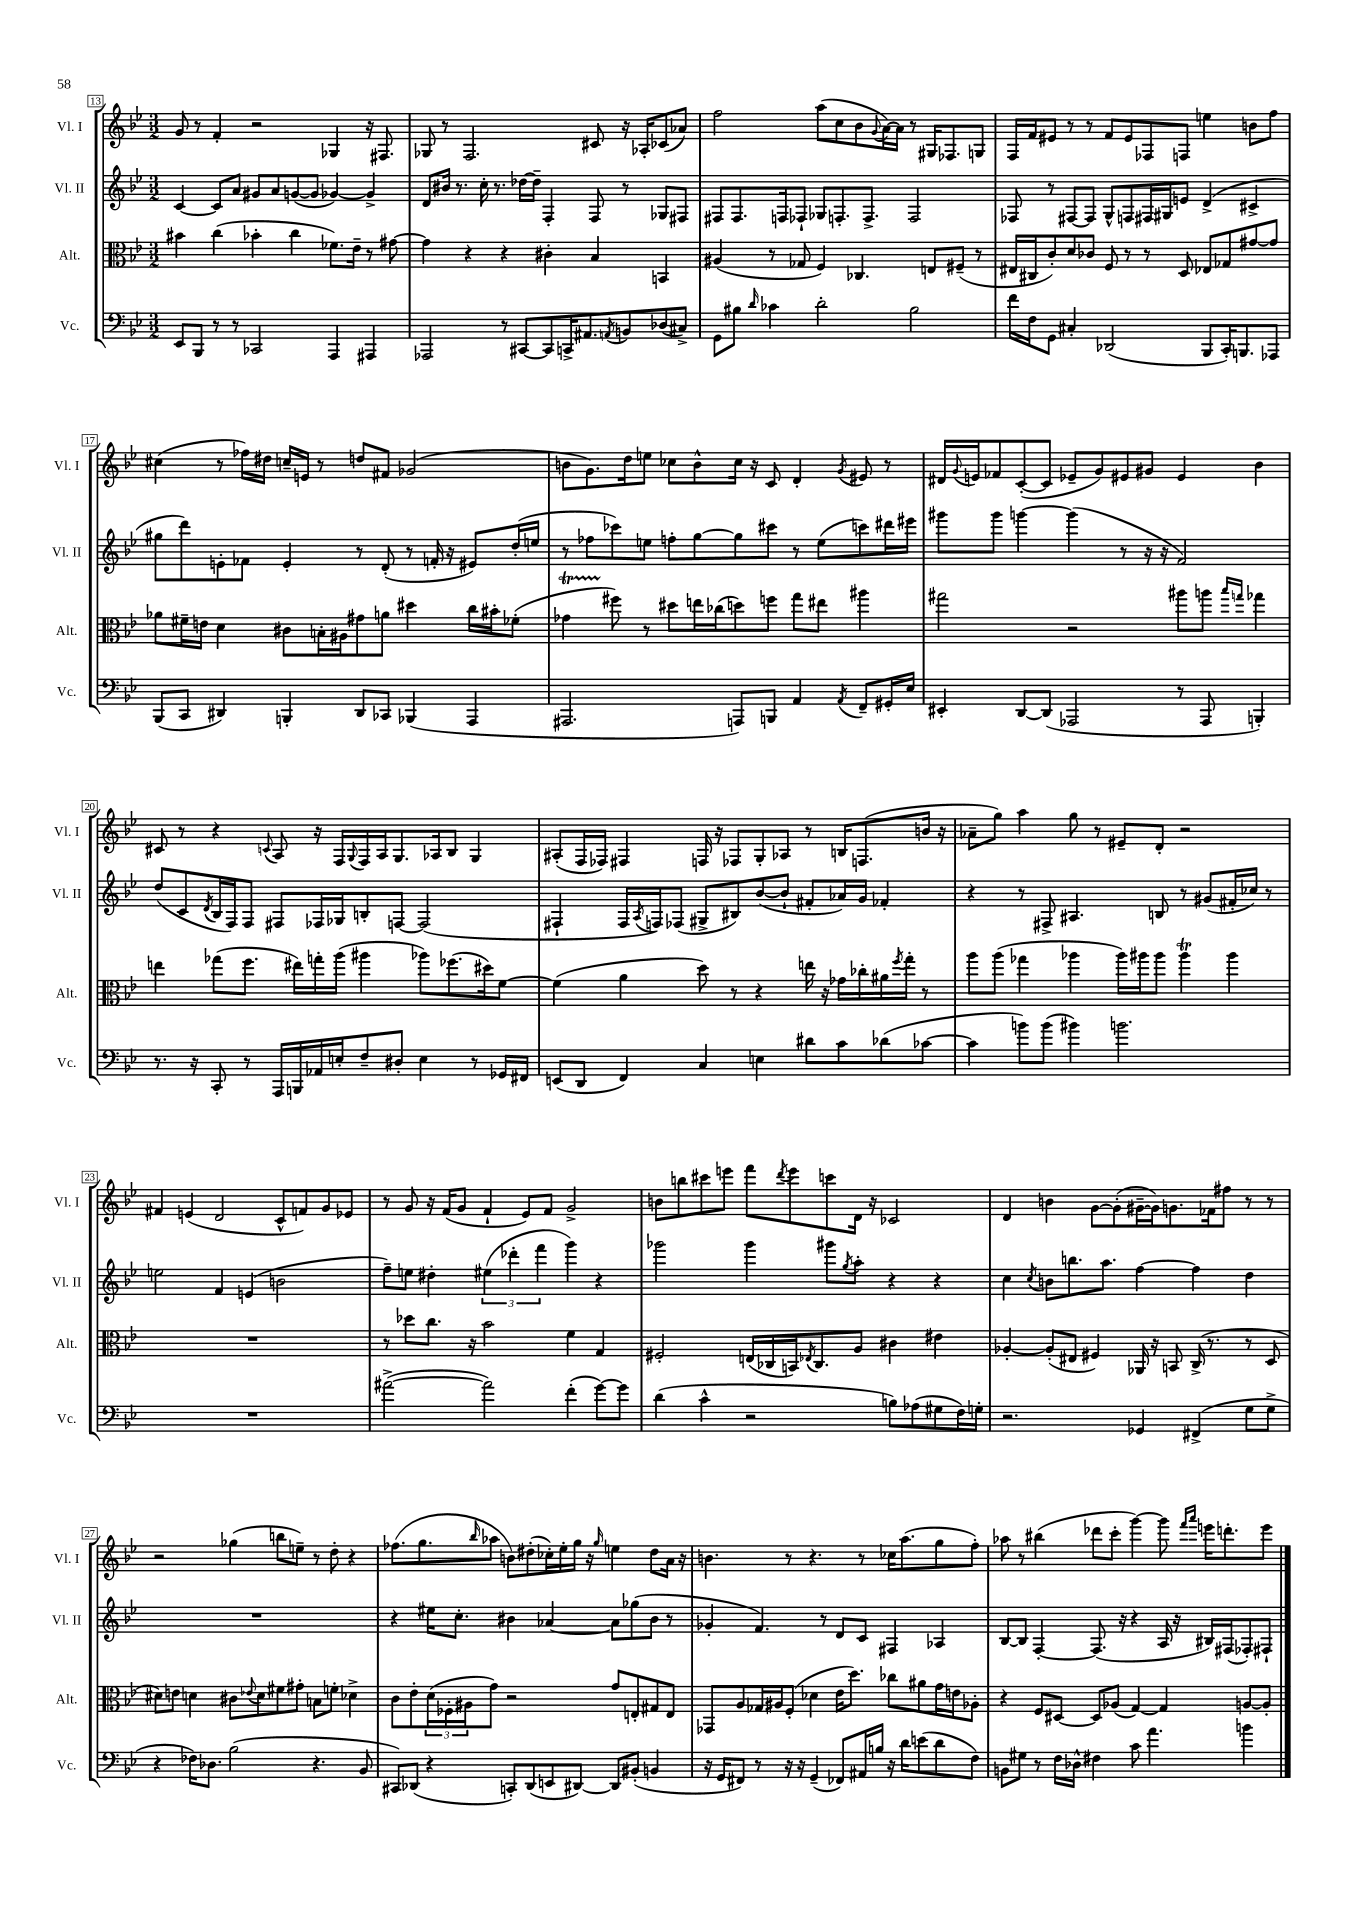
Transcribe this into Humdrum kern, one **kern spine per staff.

**kern	**kern	**kern	**kern
*part4	*part3	*part2	*part1
*staff4	*staff3	*staff2	*staff1
*I"Vc.	*I"Alt.	*I"Vl. II	*I"Vl. I
*I'Vc.	*I'Alt.	*I'Vl. II	*I'Vl. I
*clefF4	*clefC3	*clefG2	*clefG2
*k[b-e-]	*k[b-e-]	*k[b-e-]	*k[b-e-]
*M3/2	*M3/2	*M3/2	*M3/2
=13	=13	=13	=13
8EE-/L	4b#X\	[4c/	8g/
8BBB-/J	.	.	8r
8r	(4cc\	8c/L]	4f'/
8r	.	8a/J	.
2CC-X/	4b-X'\	8g#X/L	2r
.	.	8a/	.
.	4cc\	([8gn/	.
.	.	8g/J]	.
4AAA/	8.f-X\L)	[4g-X/)	4G-X/
.	16e-~\Jk	.	.
4AAA#X/	8r	4g-^/]	16r
.	.	.	8.F#X/
.	[8g#X\	.	.
=14	=14	=14	=14
2AAA-X/	4g#\]	8d/L	8G-X/
.	.	16b#X/Jk	8r
.	.	8.r	.
.	4r	.	2.F/
.	.	16cc'\	.
.	.	8.r	.
8r	4r	.	.
[8CC#X/L	.	[16dd-X\LL	.
.	.	16dd-~\JJ]	.
8CC#/]	4c#X'\	4F'/	.
16CCn^/K	.	.	.
8.AA#X/	.	.	.
.	4B-/	8F/	8c#X/
8qAAn/	.	.	.
8BBn/	.	8r	16r
.	.	.	16A-X'/KL
(8D-X/	4BBn/	8G-X/L	(8c-X/
8C#X^/J)	.	8F#X/J	8a-X/J)
=15	=15	=15	=15
8GG\L	(4A#X/	8F#X/L	2ff\
8B#X\J	.	8.F#/	.
16qqd/	.	.	.
4c-X\	8r	.	.
.	.	16Fn/k	.
.	8G-X/	8F-X`/J	.
2d'\	4F/)	8G-X/L	(8aa\L
.	.	8.Fn'/	8cc\
.	4.C-X/	.	8b-\
.	.	8.F^/J	.
.	.	.	8qqg/
.	.	.	[16a\L)
.	.	.	16a\JJ]
2B#\	.	2F/	8r
.	8En/L	.	16G#X/KL
.	.	.	8.F-X/
.	(8F#X~/J	.	.
.	8r	.	8Gn/J
=16	=16	=16	=16
16f\LL	16E#X/LL	8F-X/	16F/LL
16F\J	16C#X/J	.	16f/J
8GG\J	8c'/)	8r	8e#X/J
4C#X'/	8d/	[8F#X/L	8r
.	8c-X/J	8F#/J]	8r
(2DD-X/	8F/	8G^^/L	8f/L
.	8r	8Fn/	8e#/
.	8r	16F#X/L	8F-X/
.	.	16G#X/J	.
.	8D/	8en/J	8Fn/J
8BBB-/L	8E-X/L	(4d^/	4een\
16CC'/K)	8G-X/	.	.
8.BBBn/	.	.	.
.	[8g#X/	4c#X^/	8bn\L
8AAA-X/J	8g#/J]	.	8ff\J
!!LO:LB:g=z
=17	=17	=17	=17
(8BBB-/L	8a-X\L	8gg#X\L	(4cc#X\
8CC/J	16f#X~\L	8ddd\)	.
.	16en\JJ	.	.
4DD#X/)	4d\	8en'\	8r
.	.	8f-X\J	16ff-X\LL)
.	.	.	16dd#X\JJ
4BBBn'/	8c#X\L	4e'/	16ccn~/LL
.	.	.	16en/JJ
.	16Bn'\L	.	8r
.	16A#X\J	.	.
8DD#/L	8g#X\	8r	8ddn/L
8CC-X/J	8an\J	(8d'/	8f#X/J
(4BBB-X/	4dd#X\	8r	(2g-X/
.	.	16fn'/	.
.	.	16r	.
4AAA/	16cc\LL	8e#X/L)	.
.	16b#X'\J	.	.
.	(8f-X'\J	(16dd'/L	.
.	.	16een/JJ	.
=18	=18	=18	=18
2.AAA#X/	4g-XT\	8r	8bn\L
.	.	8ff-X\L	8.g\)
.	8ff#X\)	8ccc-X\)	.
.	.	.	16dd\k
.	8r	8een\J	8een\J
.	8dd#X\L	8ffn'\L	8cc-X\L
.	16een\L	[8gg\	8b^^\
.	(16cc-X\J	.	.
8AAAn/L)	8ddn\)	8gg\]	16cc-\Jk
.	.	.	16r
8BBBn/J	8ffn\J	8ccc#X\J	8c/
4AA/	8gg\L	8r	4d'/
.	8ee#X\J	(8ee\L	.
8qAA/	.	.	8qg/
8FF~/L	4aa#X\	8cccn\)	8e#X/
16GG#X'/L	.	16ddd#X\L	8r
16E-/JJ	.	16eee#X\JJ	.
=19	=19	=19	=19
4EE#X'/	2gg#X\	8ggg#X\L	16d#X/LL
.	.	.	8qqg/
.	.	.	16en/J
.	.	8ggg#\J	8f-X/
[8DD/L	.	[4gggn\	([8c'/
(8DD/J]	.	.	8c/J]
2AAA-X/	2r	(4ggg\]	8e-X~/L
.	.	.	8g/)
.	.	8r	8e#X/
.	.	16r	8g#X/J
.	.	16r	.
8r	8aa#X\L	2f/)	4e#/
8AAA-/	8aan\J	.	.
.	16qqbb-/LL	.	.
.	16qqggn/JJ	.	.
4BBBn'/)	4gg-X\	.	4b-\
!!LO:LB:g=z
=20	=20	=20	=20
8.r	4een\	(8dd/L	8c#X/
.	.	8c/	8r
16r	.	.	.
.	.	8qd/	.
8CC'/	(8gg-X\L	16B-/L	4r
.	.	16F/J)	.
8r	8.ff\J	8F/J	.
.	.	.	8qqcn/
16AAA/LL	.	8F#X/L	8A/
16BBBn/	16ee#X\LL)	.	.
16AA-X/	16ggn'\	16F-X/L	16r
16En'/J	(16aa\JJ	16G-X/J	16F/LL
.	.	.	8qqG/
8F~/	4aa#X\	8Bn'/	16F/
.	.	.	16A/J
8D#X'/J	.	[8Fn/J	8.G/
4E\	8aa-X\L)	(2F/]	.
.	.	.	16A-X/k
.	(8.ff-X\	.	8B-/J
8r	.	.	4G/
.	16dd#X\k)	.	.
16GG-X/LL	[8f\J	.	.
16FF#X/JJ	.	.	.
=21	=21	=21	=21
(8EEn/L	(4f\]	4F#X`/	(8A#X'/L
8DD/J	.	.	16F/L
.	.	.	16F-X/JJ)
4FF/)	4a\	16F#/LL	4F#X/
.	.	8qA/	.
.	.	16Fn/J)	.
.	.	(8F-X/J	.
4C/	8dd\)	8G#X^/L	16Fn/
.	.	.	16r
.	8r	8B#X/)	8F-X/L
4En\	4r	([8b-/	8G'/
.	.	8b-`/J]	8A-X/J
8d#X\L	16een\	8f#X'/L	8r
.	16r	.	.
8c\	16g-X\LL	16a-X/L)	16Bn/KL
.	16cc-X'\	16g/JJ	(8.Fn/
(8d-X\	16a#X\	4f-X'/	.
.	8qff/	.	.
.	16gg'\JJ	.	.
[8c-X\J	8r	.	16bn/Jk
.	.	.	16r
=22	=22	=22	=22
4c-\]	8aa\L	4r	8a-X~\L
.	(8aa\J	.	8gg\J)
8bn\L)	4gg-X\	8r	4aa\
(8b\J	.	8F#X^/	.
4b#X\)	4aa-X\	4.A#X/	8gg\
.	.	.	8r
2.bn\	16aa-\LL)	.	8e#X~/L
.	16aa#X\J	.	.
.	8aa#\J	8Bn/	8d'/J
.	4aa#t\	8r	2r
.	.	(8g#X/L	.
.	4aa#\	16f#X'/L	.
.	.	16cc-X/JJ)	.
.	.	8r	.
!!LO:LB:g=z
=23	=23	=23	=23
1.r	1.r	2een\	4f#X/
.	.	.	(4en/
.	.	4f/	2d/
.	.	(4en/	.
.	.	2bn\	8c^^/L
.	.	.	8fn/)
.	.	.	8g/
.	.	.	8e-X/J
=24	=24	=24	=24
([2a#X^\	8r	8ff~\L)	8r
.	8dd-X\L	8een\J	8g/
.	8.cc\J	4dd#X'\	16r
.	.	.	(16f/KL
.	.	.	8g/J
.	16r	.	.
2a#\])	2b-\	(6ee#X\	4f`/
.	.	6ddd-X'\	.
.	.	.	8e-/L)
.	.	6fff\	.
.	.	.	8f/J
(4f'\	4f\	4ggg\)	2g^/
[8g\L)	4G/	4r	.
8g\J]	.	.	.
=25	=25	=25	=25
(4d\	2F#X'/	2ggg-X\	8bn\L
.	.	.	8bbn\
4c^^\	.	.	8ccc#X\
.	.	.	8eeen\J
2r	(16En/LL	4ggg-\	8fff\L
.	16C-X/	.	.
.	.	.	8qddd/
.	16BBn/J)	.	8eee\
.	8qE-X/	.	.
.	8.C-/	.	.
.	.	8ggg#X\L	8cccn\
.	.	8qgg/	.
.	8A/J	8aa'\J	16d\Jk
.	.	.	16r
8Bn\L)	4c#X\	4r	2c-X/
(8A-X\	.	.	.
8G#X\	4e#X\	4r	.
16F\L)	.	.	.
16Gn'\JJ	.	.	.
=26	=26	=26	=26
2.r	[4A-X'/	4cc\	4d/
.	.	8qcc/	.
.	(8A-'/L]	8bn\L	4bn\
.	8E#X/J	8.bbn\	.
.	4F#X/)	.	[8g\L
.	.	8.aa\J	.
.	.	.	(8g'\]
4GG-X/	16AA-X/	[4ff\	[16g#X~\L
.	16r	.	16g#\J])
.	8BBn/	.	8.gn\
(4FF#X^/	(16C^/	4ff\]	.
.	8.r	.	16f-X\k
.	.	.	8ff#X\J
8G\L	8r	4dd\	8r
8G^\J	8D/	.	8r
!!LO:LB:g=z
=27	=27	=27	=27
4r	8d#X\L)	1.r	2r
.	8en\J	.	.
16F-X\KL)	4dn\	.	.
8.D-X\J	.	.	.
(2B-\	8c#X\L	.	(4gg-X\
.	8qqe-X/	.	.
.	8d\	.	.
.	8f#X\	.	8bbn\L
.	8g#X'\J	.	8een~\J)
4.r	8Bn\L	.	8r
.	8fn'\J	.	8dd'\
.	4d-X^\	.	4r
8BB-/	.	.	.
=28	=28	=28	=28
8CC#X/L)	8c\L	4r	(8.ff-X\L
(8DD-X/J	8e-'\	.	.
.	.	.	8.gg\
4r	(24d\L	16ee#X\KL	.
.	24F-X'\	.	.
.	.	8.cc'\J	.
.	24A#X\J	.	.
.	.	.	16qqbb-/
.	8g\J)	.	8aa-X\J
8CCn'/L)	2r	4b#X\	8bn\L)
(8DD-/	.	.	(8dd#X'\
8EEn/	.	[4a-X/	16cc-X'\L)
.	.	.	16ee-'\
[8DD#X/J)	.	.	16gg\JJ
.	.	.	16r
.	.	.	16qqgg/
8DD#/L]	8g/L	8a-\L]	4een\
(8BB#X'/J	8En'/	(8gg-X\	.
4BBn/	8G#X/	8b#\J	8dd#\L
.	8E/J	8r	16a\Jk
.	.	.	16r
=29	=29	=29	=29
16r	8GG-X/L	4g-X'/	4.bn\
16GG/KL	.	.	.
8FF#X/J)	8A/	.	.
8r	16G-X/L	4.f/)	.
.	16A#X/J	.	.
16r	(8F'/J	.	8r
16r	.	.	.
(4GG~/	4d-X\	.	4.r
.	.	8r	.
8FF-X/L)	16e-\KL	8d/L	.
.	8.dd\J)	.	.
16AA#X/L	.	8c/J	8r
16Bn/JJ	.	.	.
16r	8cc-X\L	4F#X/	16cc-X\KL
16d\KL	.	.	(8.aa\
(8en\	8a#X\	.	.
8d\	16g\L	4A-X/	8gg\
.	16en\J	.	.
8F\J)	8A-X'\J	.	8ff'\J)
=30	=30	=30	=30
8BBn\L	4r	[8B-/L	8aa-X\
8G#X\J	.	8B-/J]	8r
8r	8F/L	[4F'/	(4bb#X\
16F\LL	[8D#X/J	.	.
16D-X^^\JJ	.	.	.
4F#X\	8D#/L]	(8.F/]	8ddd-X\L
.	(8A-X/J	.	8ccc'\J
.	.	16r	.
8c\	[4G/)	4r	[4ggg\)
4.a\	.	.	.
.	4G/]	16A/	8ggg\]
.	.	16r	.
.	.	.	16qqfff/LL
.	.	.	16qqaaa/JJ
.	.	16B#X/LL)	16eeen\KL
.	.	(16F#X/J	8.dddn'\
4bn\	[8An/L	8F-X'/)	.
.	8A'/J]	8F#X`/J	8eee\J
==	==	==	==
*-	*-	*-	*-
